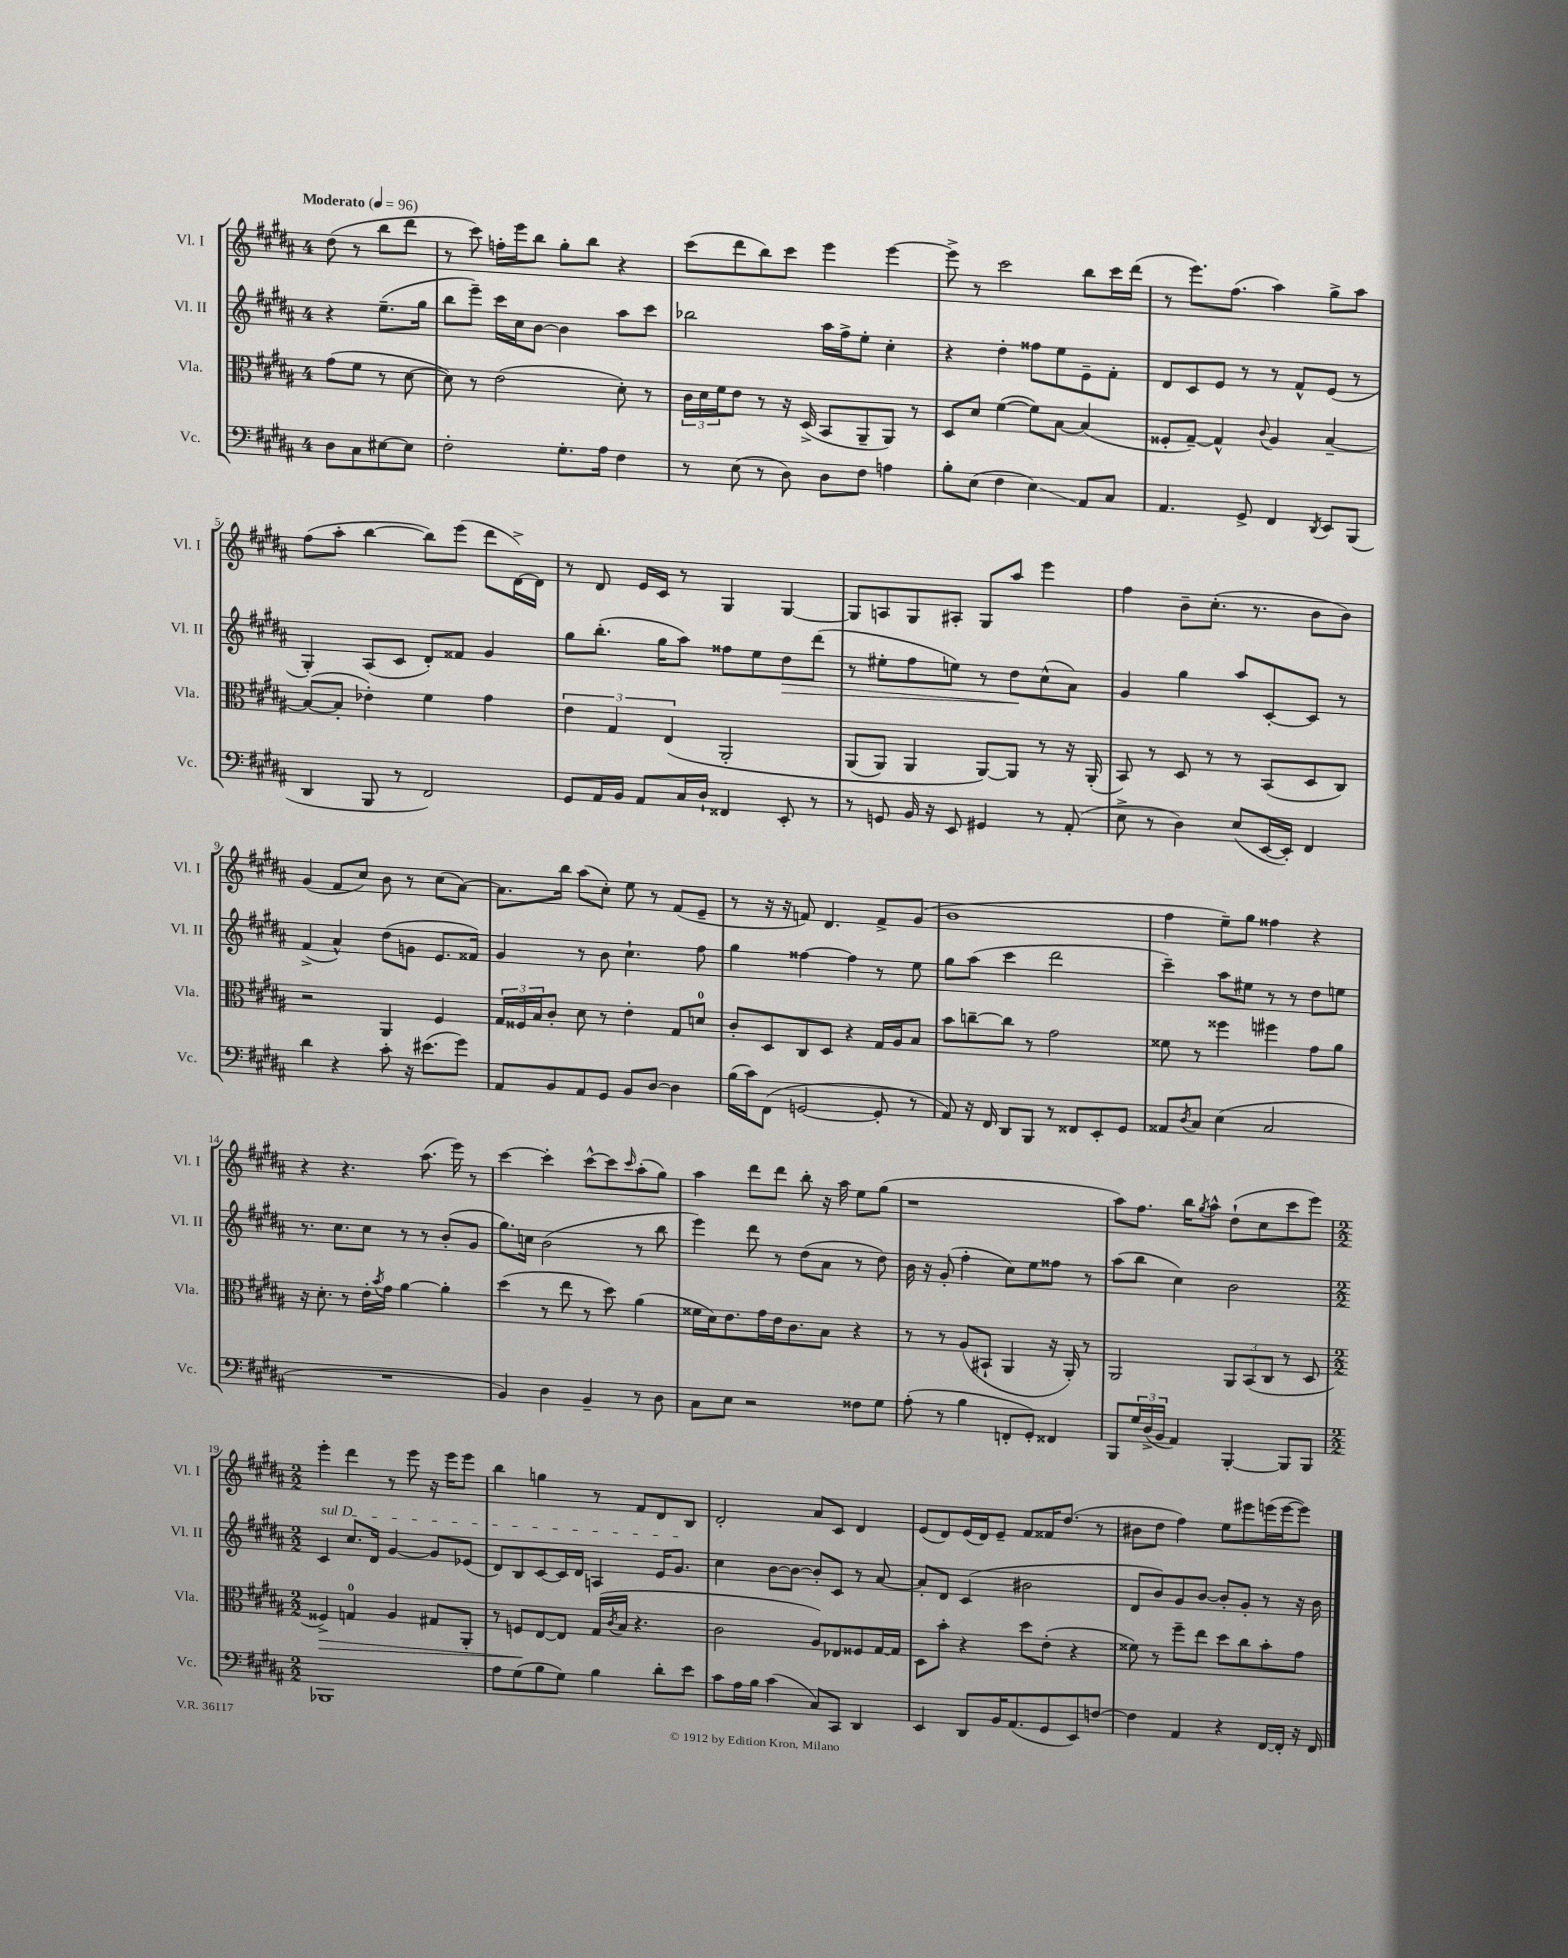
<<
\new StaffGroup <<
\new Staff = "s0" \with { instrumentName = "Vl. I" shortInstrumentName = "Vl. I" } {
    \clef treble \key b \major \once \override Staff.TimeSignature.style = #'single-digit \time 4/4 \partial 2 \tempo "Moderato" 4 = 96
    dis''8( r8 b''8 dis'''8 |
    r8 cis'''8) f''16-. e'''16 b''8 gis''8-. b''8 r4 |
    cis'''8( dis'''8 b''8) cis'''8 e'''4 e'''4~ |
    e'''8-> r8 cis'''2 b''8 cis'''16 dis'''16( |
    r8 e'''8.) fis''8.( ais''4) gis''8-> ais''8 |
    fis''8( ais''8-. b''4~ b''8) e'''8( dis'''8 dis'16~->) dis'16 |
    r8 dis'8 e'16 cis'16 r8 gis4 gis4~ |
    gis8 a8 gis8 ais8-. gis8 ais''8 e'''4 |
    fis''4 b'8-- cis''8.-.( r8. b'8 b'8) |
    gis'4( fis'8 cis''8) b'8 r8 cis''8( ais'8~) |
    ais'8. b''16 ais''8( cis''8-.) e''8 r8 fis'8( e'8-- |
    r8 r16 r16 f'8) dis'4. f'8-> gis'8( |
    b'1 |
    fis''4 e''8--) gis''8 fisis''4 r4 |
    r4 r4. ais''8.( e'''16) r8 |
    cis'''4~ cis'''4-. cis'''8~-^ cis'''8 \grace { cis'''16 } ais''8-.( gis''8) |
    ais''4 dis'''8 dis'''8 b''8-. r16 ais''16 e''8 gis''8( |
    r1 |
    ais''8) fis''8. b''16 \acciaccatura { gis''8 } ais''8-^ dis''8-!( cis''8 cis'''8 e'''8) |
    \numericTimeSignature \time 2/2 e'''4-. dis'''4 r8 e'''8 r16 e'''16 e'''8 |
    b''4 g''4 r8 fis'8 dis'8 b8 |
    dis'2-. ais'8 cis'8 dis'4 |
    e'8( dis'8) e'16( dis'16) e'8-- fis'8 fisis'16 dis''8.( r8 |
    bis'8 dis''8 fis''4) e''8 eis'''8 e'''16( e'''16~ e'''8) \bar "|." |
}
\new Staff = "s1" \with { instrumentName = "Vl. II" shortInstrumentName = "Vl. II" } {
    \clef treble \key b \major \once \override Staff.TimeSignature.style = #'single-digit \time 4/4 \partial 2
    r4 e''8.--( gis''16 |
    b''8 e'''8--) cis'''16 cis''16 b'8~ b'4 ais''8 cis'''8 |
    bes''2 ais''16 fis''16-> e''8-. cis''4-. |
    r4 dis''4-. fisis''8 e''8 e'8-- fis'8-. |
    dis'8 cis'8 e'8 r8 r8 fis'8-^ e'8( r8 |
    gis4-.) ais8( cis'8 dis'8-.) fisis'8 gis'4 |
    gis''8 b''8.-.( gis''16 ais''8) fisis''8 e''8 dis''8\> dis'''8( |
    r8 eis''8-. fis''8 e''8) r8 dis''8\! cis''8-^( ais'8) |
    gis'4 gis''4 ais''8 cis'8~-. cis'8 r8 |
    fis'4->( ais'4-^) dis''8( g'8 e'8. fisis'16) |
    gis'4 r8 b'8 cis''4.-! fis''8 |
    gis''4 fisis''4~ fisis''4 r8 e''8 |
    gis''8 ais''8( cis'''4 dis'''2 |
    cis'''4--) ais''8 eis''8 r8 r8 dis''8 e''8 |
    r8. cis''8. cis''8 r8 r8 b'8-.( gis'8 |
    gis''8.) c''16 b'2( r8 b''8 |
    e'''4) dis'''8 r8 dis''8( ais'8 r8 dis''8) |
    b'16 r16 gis'8-.( fis''4-. cis''8) e''8 fisis''8 r8 |
    ais''8( b''8 cis''4) b'2 |
    \numericTimeSignature \time 2/2 \once \override TextSpanner.bound-details.left.text = \markup { \italic "sul D" } cis'4\startTextSpan cis''8. dis'16 gis'4~ gis'8 ees'8( |
    dis'8) b8 cis'8~ cis'16 dis'16 a4 e'16 gis'8.\stopTextSpan |
    cis''4 b'8~ b'8~ b'8-. cis'8 r8 ais'8~ |
    ais'8-. dis'8 cis'4( bis'2 |
    dis'8 b'8) gis'8 b'8~ b'8-. gis'8-. r8 r16 b'16 \bar "|." |
}
\new Staff = "s2" \with { instrumentName = "Vla." shortInstrumentName = "Vla." } {
    \clef alto \key b \major \once \override Staff.TimeSignature.style = #'single-digit \time 4/4 \partial 2
    gis'8( fis'8 r8 dis'8~ |
    dis'8) r8 e'2( dis'8-.) r8 |
    \tuplet 3/2 { cis'16 dis'16 fis'16 } e'8 r8 r16 dis16->( b,8 ais,8-- ais,8) r8 |
    dis8 dis'8 fis'4~( fis'8) b8~ b4( |
    fisis8-. gis8~--) gis4-^ \appoggiatura { cis'8 } ais4 b4~-- |
    b8~( b8-. ees'4-.) fis'4 gis'4 |
    \tuplet 3/2 { e'4 gis4 e4\( } ais,2-. |
    ais,8( ais,8) ais,4 ais,8~\) ais,8 r8 r16 ais,16-.( |
    b,8) r8 dis8 r8 r8 b,8( dis8 cis8) |
    r2 ais,4 fis4 |
    \tuplet 3/2 { gis16 fisis16 b16 } cis'8-. dis'8 r8 e'4-. gis8 d'8-0 |
    cis'8-. dis8 cis8 dis8 r4 gis16 ais16 b8 |
    b'8 c''8~-- c''8 r8 gis'2 |
    fisis'8 r8 fisis''4 fis''4 gis'8 ais'8 |
    r16 dis'8.-. r8 e'16-. \acciaccatura { b'8 } gis'16 ais'4~ ais'4-. |
    dis''4( r8 e''8 r8 dis''8) ais'4( |
    fisis'16 dis'16) e'8. gis'16 e'16 cis'8. b8 r4 |
    r8 r8 ais8( bis,8-! ais,4 r16 ais,16-.) r8 |
    ais,2 \tuplet 3/2 { ais,8 b,8( cis8 } r8 dis8 |
    \numericTimeSignature \time 2/2 fisis4->\>) g4-0 ais4 gis8 ais,8-. |
    r8 f8\! e8~ e8 gis16( \acciaccatura { cis'8 } b16 r4. |
    cis'2 ais8) ees8 fisis8 gis16~ gis16 |
    dis8 b'8-. r4 dis''8 e'8-.( r4 |
    fisis'8) r8 fis''8-- e''8 dis''8 cis''8 b'8-. gis'8 \bar "|." |
}
\new Staff = "s3" \with { instrumentName = "Vc." shortInstrumentName = "Vc." } {
    \clef bass \key b \major \once \override Staff.TimeSignature.style = #'single-digit \time 4/4 \partial 2
    dis8 cis8 eis8~ eis8 |
    fis2-. gis8.-. ais16 fis4 |
    r8 e8( r8 dis8) dis8 fis8 a4 |
    b8-. e8( fis4 e4\glissando) ais,8 cis8 |
    ais,4. gis,8-> fis,4 \acciaccatura { dis,8 } e,8 b,,8( |
    dis,4 b,,8 r8 fis,2) |
    gis,8 ais,16 b,16 ais,8 cis16 dis16-! fisis,4 e,8-. r8 |
    r8 g,8 b,16 r16 e,8 gis,4 r8 ais,8-.( |
    e8-> r8 dis4) e8( e,16~ e,16-.) fis,4 |
    dis'4 r4 cis'8-. r16 eis'8.( gis'8) |
    ais,8 b,8 ais,8 gis,8 b,8 dis8~ dis4 |
    b16( cis'16) fis,8( g,2~ g,8-. r8 |
    ais,8) r16 fis,16 dis,8 b,,8 r8 fisis,8 e,8-. gis,8 |
    aisis,8 \acciaccatura { dis8 } cis8 e4( cis2 |
    R1 |
    b,4) dis4 b,4-- r8 dis8 |
    cis8 e8 r2 fisis8 gis8 |
    ais8-.( r8 b4 f,8-. gis,8-.) fisis,4 |
    b,,8 \tuplet 3/2 { gis16 dis16->( b,16 } ais,4) b,,4~-. b,,8 b,,8 |
    \numericTimeSignature \time 2/2 bes,,1 |
    ais8 gis8( b8 gis8) b4 dis'8-. e'8 |
    cis'8 ais16 b16 cis'4( cis8) cis,8 dis,4 |
    e,4 dis,8 b,16 ais,8.( gis,8 e,8) f8~ |
    f4 ais,4 r4 fis,16~ fis,16-. r16 fis,16 \bar "|." |
}
>>
>>
